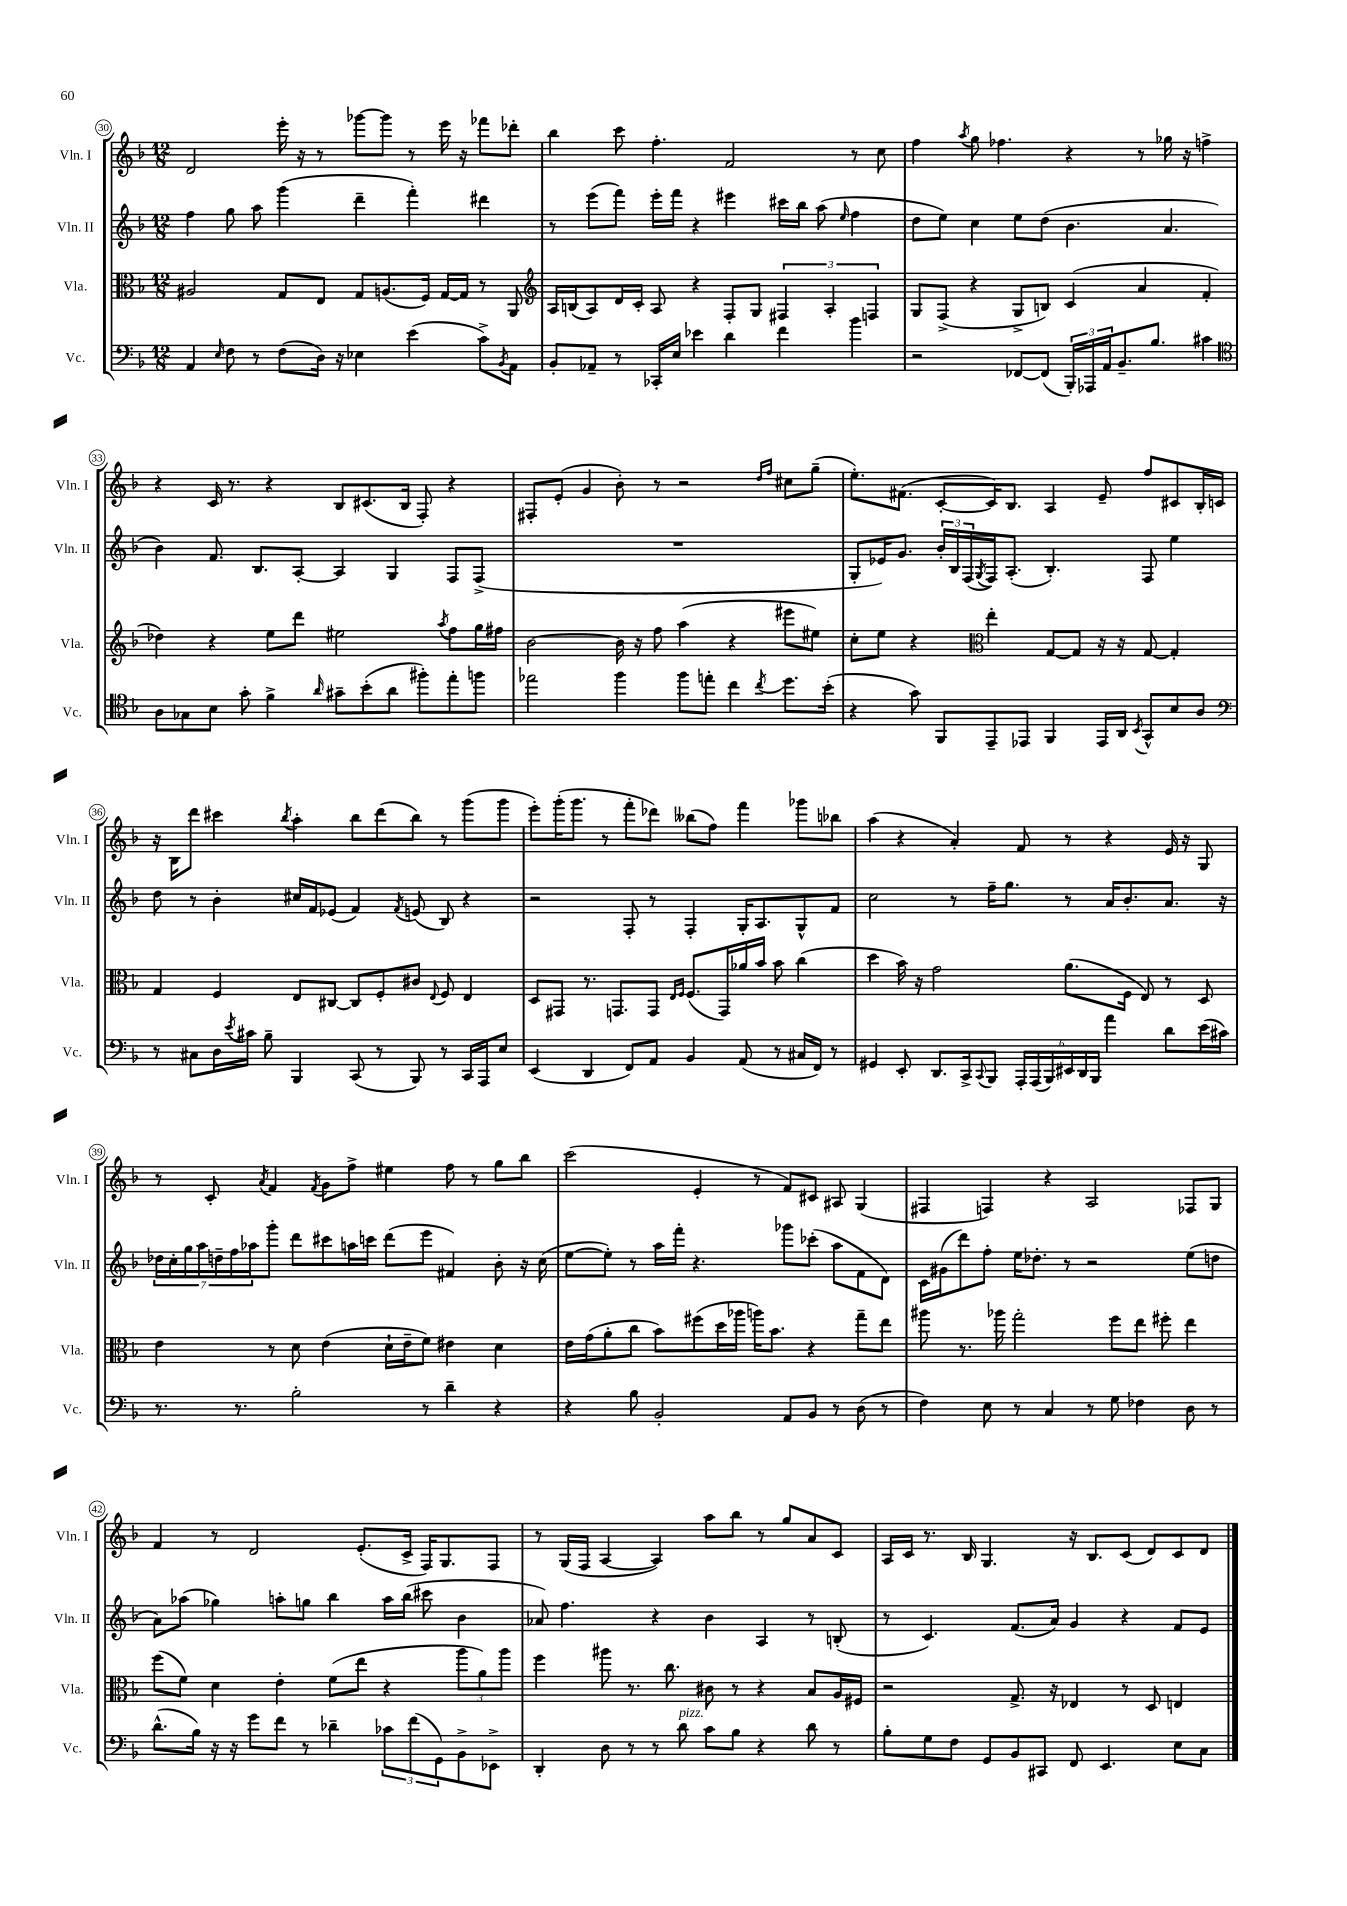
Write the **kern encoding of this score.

**kern	**kern	**kern	**kern
*staff4	*staff3	*staff2	*staff1
*clefF4	*clefC3	*clefG2	*clefG2
*k[b-]	*k[b-]	*k[b-]	*k[b-]
*M12/8	*M12/8	*M12/8	*M12/8
4AA	2A#	4ff	2d
16qqE	.	.	.
8F	.	8gg	.
8r	.	8aa	.
(8F	8G	(4ggg	16eee'
.	.	.	16r
16D)	8E	.	8r
16r	.	.	.
4E-	8G	4ddd~	[8ggg-
.	(8.A	.	8ggg-]
(4e	.	4fff')	8r
.	16F)	.	.
.	[16G	.	16eee
.	16G]	.	16r
8c^)	8r	4ddd#	8fff-
8qBB-	.	.	.
8AA	8AA	.	8ddd-'
=	=	=	=
*	*clefG2	*	*
8BB-'	16A	8r	4bb-
.	(16B	.	.
8AA-~	8A)	(8eee	.
8r	16d	8fff)	8ccc
.	16c'	.	.
16CC-'	8A	16eee'	4.ff'
16E	.	16fff	.
4e-	4r	4r	.
4d	8F'	4eee#	2f
.	8G	.	.
4f	6F#	16ccc#	.
.	.	16bb-	.
.	.	(8aa	.
.	6A'	.	.
.	.	16qqee	.
4b-	.	4ff	8r
.	6F	.	.
.	.	.	8cc
=	=	=	=
2r	8G	8dd	4ff
.	(8F^	8ee)	.
.	.	.	8qaa
.	4r	4cc	8gg
.	.	.	4.ff-
[8FF-	8G^	8ee	.
(8FF-]	8B)	(8dd	.
24BBB-')	(4c	4.b-	4r
24AAA-	.	.	.
24AA	.	.	.
8.BB-~	.	.	.
.	4a	.	8r
8.B-	.	.	.
.	.	4.a	16gg-
.	.	.	16r
4c#	4f'	.	4ff^
=	=	=	=
*clefC4	*	*	*
8A	4dd-)	4b-)	4r
8G-	.	.	.
8B-	4r	8.f	16c
.	.	.	8.r
8g'	.	.	.
.	.	8.B-	.
4f^	8ee	.	4r
.	8ddd	[8A'	.
16qqa	.	.	.
8g#~	2ee#	4A]	8B-
(8b-'	.	.	(8.c#
8a	.	4G	.
.	.	.	16B-
8ff#')	.	.	8F')
.	8qaa	.	.
8ee'	8ff	8F	4r
8ff	16gg	(8F^	.
.	16ff#	.	.
=	=	=	=
2ee-	[2b-	1.r	8F#'
.	.	.	(8e'
.	.	.	4g
4ff	16b-]	.	8b-')
.	16r	.	.
.	8ff	.	8r
8ff	(4aa	.	2r
8ee'	.	.	.
4cc	4r	.	.
.	.	.	16qqdd
8qcc	.	.	16qqff
8.dd	8eee#	.	8cc#
.	8ee#)	.	(8gg~
(16b-'	.	.	.
=	=	=	=
4r	8cc'	8G'	8.ee')
.	8ee	16e-)	.
.	.	8.g	(8.f#
8g)	4r	.	.
8FF	.	24b-'	[8c'
.	.	24B-	.
.	.	(24F	.
*	*clefC3	*	*
.	.	8qG	.
8EE~	4ee'	16F)	16c])
.	.	(8.A'	8.B-
8EE-	.	.	.
4FF	[8G	4.B-')	4A
.	8G]	.	.
16EE-	16r	.	8e~
16AA	16r	.	.
8qBB-	.	.	.
8GG^^	[8G	8F	8ff
8B-	4G']	4ee	8c#
8A	.	.	16B-'
.	.	.	16c
=	=	=	=
*clefF4	*	*	*
8r	4G	8dd	16r
.	.	.	16B-
8C#	.	8r	8ddd
16D	4F	4b-'	4ccc#
8qe	.	.	.
16c#	.	.	.
8B-~	.	.	.
.	.	.	8qbb-
4BBB-	8E	16cc#	4aa'
.	.	16f	.
.	[8C#	(8e-	.
(8CC	8C#]	4f)	8bb-
8r	8F'	.	(8ddd
.	.	8qf	.
8BBB-)	8c#	(8e	8bb-)
.	8qqE	.	.
8r	8F	8B-)	8r
16CC	4E	4r	(8ggg
16AAA	.	.	.
8E	.	.	8ggg
=	=	=	=
(4EE	8D	2r	8eee')
.	8GG#	.	(16ggg'
.	.	.	8.ggg
4DD	8.r	.	.
.	.	.	8r
.	8.GG	.	.
8FF)	.	8F'	8fff'
8AA	8GG	8r	8ddd-)
.	16qqE	.	.
.	16qqF	.	.
4BB-	(8.F	4F'	(8bb--
.	.	.	8ff)
.	16GG)	.	.
(8AA	16a-	16G'	4fff
.	16b-	8.A	.
8r	8b-	.	.
16C#	(4cc	8G^^	8ggg-
16FF)	.	.	.
8r	.	8f	8bb-
=	=	=	=
4GG#	4dd	2cc	(4aa
8EE'	16b-)	.	4r
.	16r	.	.
8.DD	2g	.	.
.	.	8r	4a')
16CC^	.	.	.
8qqCC	.	.	.
8BBB-	.	16ff~	.
.	.	8.gg	.
24AAA'	.	.	8f
(24AAA	.	.	.
24BBB-)	.	.	.
24EE#	(8.a	8r	8r
24DD	.	.	.
24BBB-	.	.	.
4a	.	16a	4r
.	16F	8.b-'	.
.	8E)	.	.
8d	8r	8.a	16e
.	.	.	16r
(16e	8D	.	8G
16c#)	.	16r	.
=	=	=	=
8.r	4e	28dd-	8r
.	.	28cc'	.
.	.	28gg	.
.	.	28aa	.
.	.	.	8c'
.	.	28dd~	.
.	.	28ff	.
8.r	.	.	.
.	.	28aa-	.
.	.	.	8qa
.	8r	8ggg'	4f
2B-'	8d	8ddd	.
.	.	.	8qf
.	(4e	8ccc#	8g
.	.	16aa	8ff^
.	.	16ccc	.
.	16d`	(8ddd	4ee#
.	16e~	.	.
8r	8f)	8eee	.
4d~	4e#	4f#)	8ff
.	.	.	8r
4r	4d	8b-'	8gg
.	.	16r	8bb-
.	.	(16cc	.
=	=	=	=
4r	16e	[8ee	(2ccc
.	(16g	.	.
.	8a'	8ee'])	.
8B-	8cc	8r	.
2BB-'	8b-)	16aa	.
.	.	16fff'	.
.	(8ff#	4.r	4e'
.	16dd	.	.
.	16aa-	.	.
.	16aa)	.	8r
.	8.b-	.	.
8AA	.	8ggg-	8f)
8BB-	4r	(8ccc-'	8c#
8r	.	8aa	8A#
(8D	8gg~	8f	(4G
8r	8ee	8d)	.
=	=	=	=
4F)	8aa#	16c	4F#
.	.	(16g#	.
.	8.r	8ddd)	.
8E	.	8ff'	4F)
.	16aa-	.	.
8r	2gg'	16ee	.
.	.	8.dd-'	.
4C	.	.	4r
.	.	8r	.
8r	.	2r	2A
8G	8ff	.	.
4F-	8ee	.	.
.	8ff#'	.	.
8D	4ee	(8ee	8F-
8r	.	8dd	8G
=	=	=	=
(8.d^^	(8ff	8a)	4f
.	8f)	(8aa-	.
16B-)	.	.	.
16r	4d	4gg-)	8r
16r	.	.	.
8g	.	.	2d
8f	4e'	8aa'	.
8r	.	8gg	.
4d-~	(8f	4bb-	.
.	8ee	.	(8.e'
12c-	4r	16aa	.
.	.	(16bb-	16c^
(12f	.	.	.
.	.	8ccc#	16F)
12GG)	.	.	.
.	.	.	8.G
8BB-^	12aa	4b-	.
.	12a)	.	.
8EE-^	.	.	8F
.	12aa	.	.
=	=	=	=
4DD'	4ff	8a-)	8r
.	.	4.ff	(16G
.	.	.	16F
8D	8aa#	.	[4A
8r	8.r	.	.
8r	.	4r	4A])
.	8.cc	.	.
8d	.	.	.
8c	8c#	4b-	8aa
8B-	8r	.	8bb-
4r	4r	4A	8r
.	.	.	8gg
8d	8B-	8r	8a
8r	16A	(8B'	8c
.	16F#	.	.
=	=	=	=
8B-'	2r	8r	16A
.	.	.	16c
8G	.	4.c)	8.r
8F	.	.	.
.	.	.	16B-
8GG	.	.	4.G
8BB-	8.G^	(8.f	.
8CC#	.	.	.
.	16r	16a)	.
8FF	4E-	4g	16r
.	.	.	8.B-
4.EE	.	.	.
.	8r	4r	(8c
.	8D	.	8d)
8E	4E	8f	8c
8C	.	8e	8d
==	==	==	==
*-	*-	*-	*-
